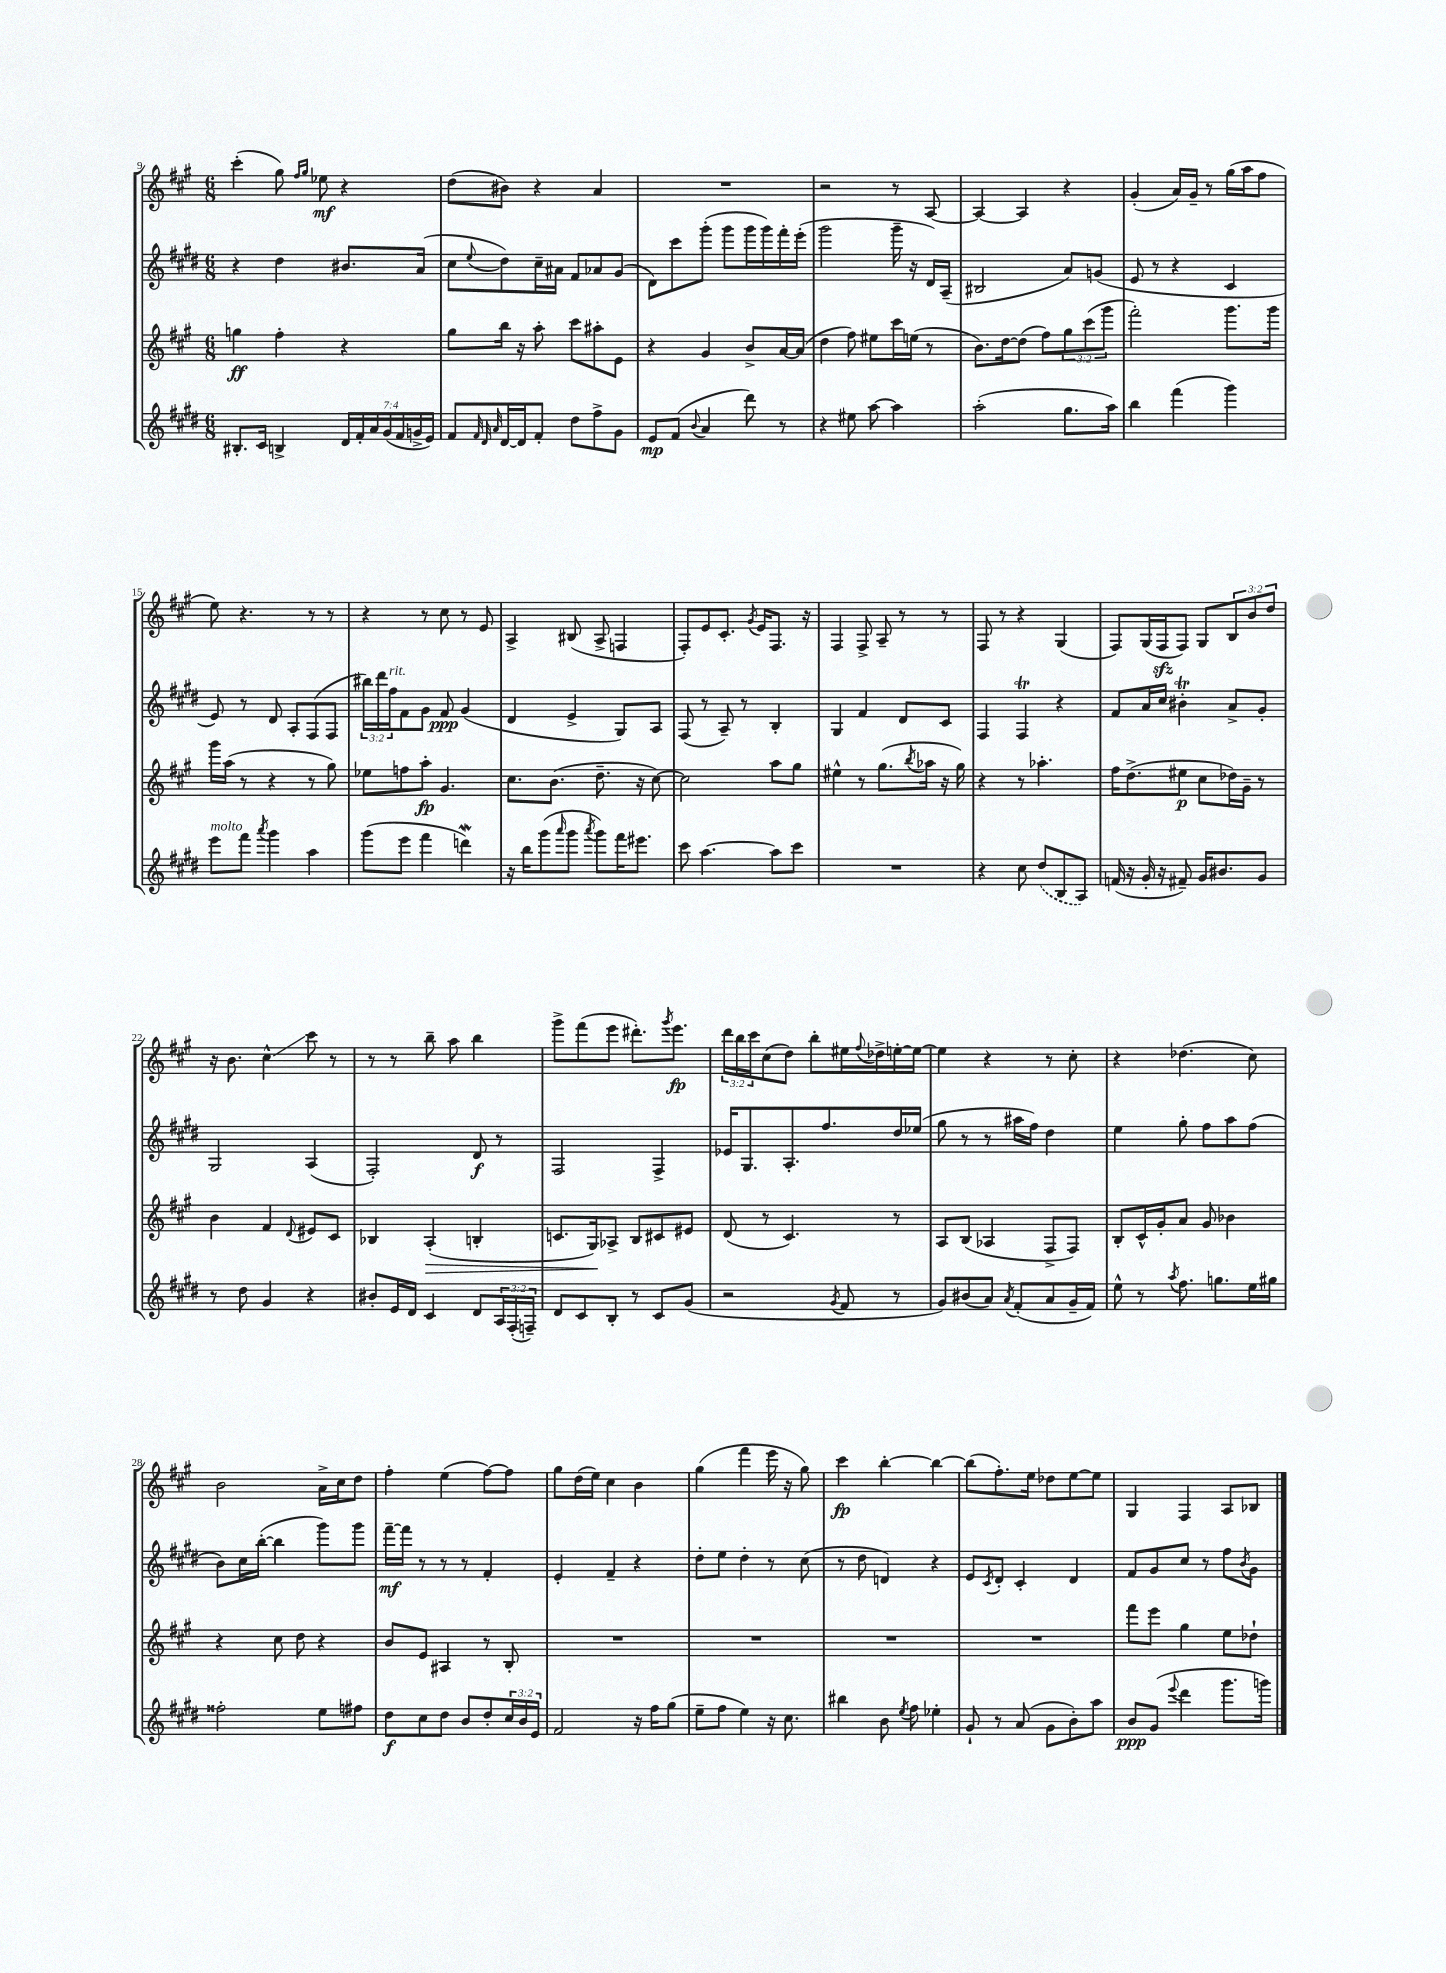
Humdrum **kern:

**kern	**kern	**kern	**kern
*staff4	*staff3	*staff2	*staff1
*clefG2	*clefG2	*clefG2	*clefG2
*k[f#c#g#d#]	*k[f#c#g#]	*k[f#c#g#d#]	*k[f#c#g#]
*M6/8	*M6/8	*M6/8	*M6/8
8.B#'	4gg	4r	(4ccc#'
16c#	.	.	.
4B^	4ff#'	4dd#	8gg#)
.	.	.	16qqff#
.	.	.	16qqgg#
.	.	.	8ee-
28d#	4r	8.b#	4r
28f#'	.	.	.
28a	.	.	.
(28g#	.	.	.
28f#	.	.	.
28g^	.	.	.
.	.	(16a	.
28e)	.	.	.
=	=	=	=
8f#	8gg#	8cc#	(8dd
32qqf#	.	.	.
32qqd#	.	.	.
32qqa	.	8qqee	.
[16d#	16bb	8dd#)	8b#)
16d#]	16r	.	.
8f#'	8aa'	16cc#~	4r
.	.	16a#	.
8dd#	8ccc#	8f#	.
8ff#^	8aa#'	8a-	4a
8g#	8e	(8g#	.
=	=	=	=
8e	4r	8d#)	2.r
(8f#	.	8ccc#	.
8qqb	.	.	.
4a	4g#	(8ggg#'	.
.	.	8ggg#	.
8ddd#)	8b^	16ggg#	.
.	.	16ggg#)	.
8r	[16a	16fff#'	.
.	(16a]	(16eee'	.
=	=	=	=
4r	4dd	2ggg#	2r
8ee#	8ff#)	.	.
[8aa	8ee#	.	.
4aa]	16ccc#	16ggg#~	8r
.	(16ee	16r	.
.	8r	16d#)	[8A
.	.	(16A~	.
=	=	=	=
(2aa'	8.b)	2B#	4A_
.	[16dd	.	.
.	(8dd]	.	4A]
.	8ff#)	.	.
8.gg#	12gg#	8a)	4r
.	(12ccc#	.	.
.	.	(8g	.
.	12ggg#	.	.
16aa)	.	.	.
=	=	=	=
4bb	2fff#')	8e	(4g#'
.	.	8r	.
(4fff#	.	4r	16a)
.	.	.	16g#~
.	.	.	8r
4ggg#)	8.ggg#	4c#	(16gg#
.	.	.	16aa
.	.	.	8ff#
.	16ggg#	.	.
=	=	=	=
8eee	16ggg#	8e)	8ee)
.	(16aa	.	.
8fff#	8r	8r	4.r
8qaaa	.	.	.
4ggg#	4r	8d#	.
.	.	8A'	.
4aa	8r	(8F#	8r
.	8gg#)	8F#	8r
=	=	=	=
(8ggg#	8ee-	24bb#)	4r
.	.	24ddd#	.
.	.	24ff#	.
8eee	8ff	8f#	.
4fff#	8aa'	8g#	8r
.	4.g#	8f#	8cc#
4ddd)	.	(4g#	8r
.	.	.	8e
=	=	=	=
16r	8.cc#	4d#	4A^
16bb	.	.	.
(8ggg#	.	.	.
.	(8.b	.	.
16qqaaa	.	.	.
8ggg#	.	4e^	(8B#
8qaaa	.	.	.
8ggg#)	8.dd~	.	8A^
16fff#	.	8G#)	4F
8.eee#	16r	.	.
.	[8cc#)	8A	.
=	=	=	=
8ccc#	2cc#]	(8F#	8F#')
[4.aa	.	8r	8e
.	.	8A~)	8.c#'
.	.	8r	.
.	.	.	8qg#
.	.	.	16e
8aa]	8aa	4B'	8.F#
8ccc#	8gg#	.	.
.	.	.	16r
=	=	=	=
2.r	4ee#^^	4G#	4F#
.	8r	4f#	8F#^
.	(8.gg#	.	8A~
.	.	8d#	8r
.	8qbb	.	.
.	16aa-	.	.
.	16r	8c#	8r
.	16gg#)	.	.
=	=	=	=
4r	4r	4F#	8F#
.	.	.	8r
8cc#	8r	4F#	4r
(8dd#	4.aa-'	.	.
8B	.	4r	(4G#
8A)	.	.	.
=	=	=	=
(16f	16ff#	8f#	8F#)
16r	(8.dd^	.	.
16g#'	.	16a	(16G#
16r	.	16cc#	16F#
8f#~)	8ee#	4b#'	8F#)
16g#	8cc#	.	8G#
8.b#	.	.	.
.	16dd-)	8a^	12B
.	16g#~	.	.
.	.	.	12b
8g#	8r	8g#'	.
.	.	.	12dd
=	=	=	=
8r	4b	2G#	16r
.	.	.	8.b
8dd#	.	.	.
4g#	4f#	.	4cc#^^
.	8qqd	.	.
4r	8e#	(4A	8ccc#
.	8c#	.	8r
=	=	=	=
8b#'	4B-	2F#')	8r
16e	.	.	8r
16d#	.	.	.
4c#	(4A'	.	8bb~
.	.	.	8aa
8d#	4B'	8d#	4bb
24A	.	8r	.
(24F#'	.	.	.
24F~)	.	.	.
=	=	=	=
8d#	8.c	2F#	8ggg#^
8c#	.	.	(8fff#
.	16G#)	.	.
8B'	8A-^	.	8eee
8r	8B	.	8.ddd#')
8c#	8c#	4F#^	.
.	.	.	8qggg#
.	.	.	8.eee
(8g#	8e#	.	.
=	=	=	=
2r	(8d	16e-	24ddd
.	.	.	24bb
.	.	8.G#	.
.	.	.	24ccc#
.	8r	.	(8cc#
.	4.c#)	8.A'	8dd)
.	.	.	8bb'
.	.	8.ff#	.
8qg#	.	.	.
8f#	.	.	16ee#
.	.	.	8qqff#
.	.	.	16dd-^
8r	8r	16dd#	[16ee'
.	.	(16ee-	16ee_
=	=	=	=
8g#)	8A	8gg#	4ee]
(8b#	(8B	8r	.
8a)	4A-	8r	4r
8qa	.	.	.
(8f#'	.	16aa#	.
.	.	16ff#)	.
8a	8F#^	4dd#	8r
16g#~	8F#)	.	8cc#'
16f#)	.	.	.
=	=	=	=
8ee^^	8B'	4ee	4r
8r	16c#^^	.	.
.	16g#'	.	.
8qaa	.	.	.
8.ff#	8a	8gg#'	(4.dd-
.	8g#	8ff#	.
8.gg	.	.	.
.	4b-	8aa	.
16ee	.	(8ff#	8cc#)
16gg#	.	.	.
=	=	=	=
2ff##'	4r	8b)	2b
.	.	16cc#	.
.	.	([16bb'	.
.	8cc#	4bb]	.
.	8dd	.	.
8ee	4r	8ggg#)	16a^
.	.	.	16cc#
8ff#	.	8ggg#	8dd
=	=	=	=
8dd#	8b	[16fff#~	4ff#'
.	.	16fff#]	.
8cc#	8e	8r	.
8dd#	4A#	8r	(4ee
8b	.	8r	.
8dd#'	8r	4f#'	[8ff#)
24cc#	8B'	.	8ff#]
24b	.	.	.
24e	.	.	.
=	=	=	=
2f#	2.r	4e'	8gg#
.	.	.	(16dd
.	.	.	16ee)
.	.	4f#~	4cc#
16r	.	4r	4b
16ff#	.	.	.
(8gg#	.	.	.
=	=	=	=
8ee~	2.r	8dd#'	(4gg#
8ff#	.	8ee	.
4ee)	.	4dd#'	4fff#
16r	.	8r	16eee
8.cc#	.	.	16r
.	.	(8cc#	8gg#)
=	=	=	=
4bb#	2.r	8r	4ccc#
.	.	8dd#	.
8b	.	4d)	[4bb'
8qee	.	.	.
8ff#	.	.	.
4ee-'	.	4r	4bb_
=	=	=	=
8g#`	2.r	8e	(8bb]
.	.	8qc#	.
8r	.	8d#'	8.ff#')
(8a	.	4c#'	.
.	.	.	16ee
8g#	.	.	8dd-
8b')	.	4d#	[8ee
8aa	.	.	8ee]
=	=	=	=
8b	8fff#	8f#	4G#
(8g#	8eee	8g#	.
8qqeee	.	.	.
4ddd#	4gg#	8cc#	4F#
.	.	8r	.
8.ggg#	8ee	8ff#	8A
.	.	8qb	.
.	8dd-`	8g#	8B-
16ggg)	.	.	.
==	==	==	==
*-	*-	*-	*-
